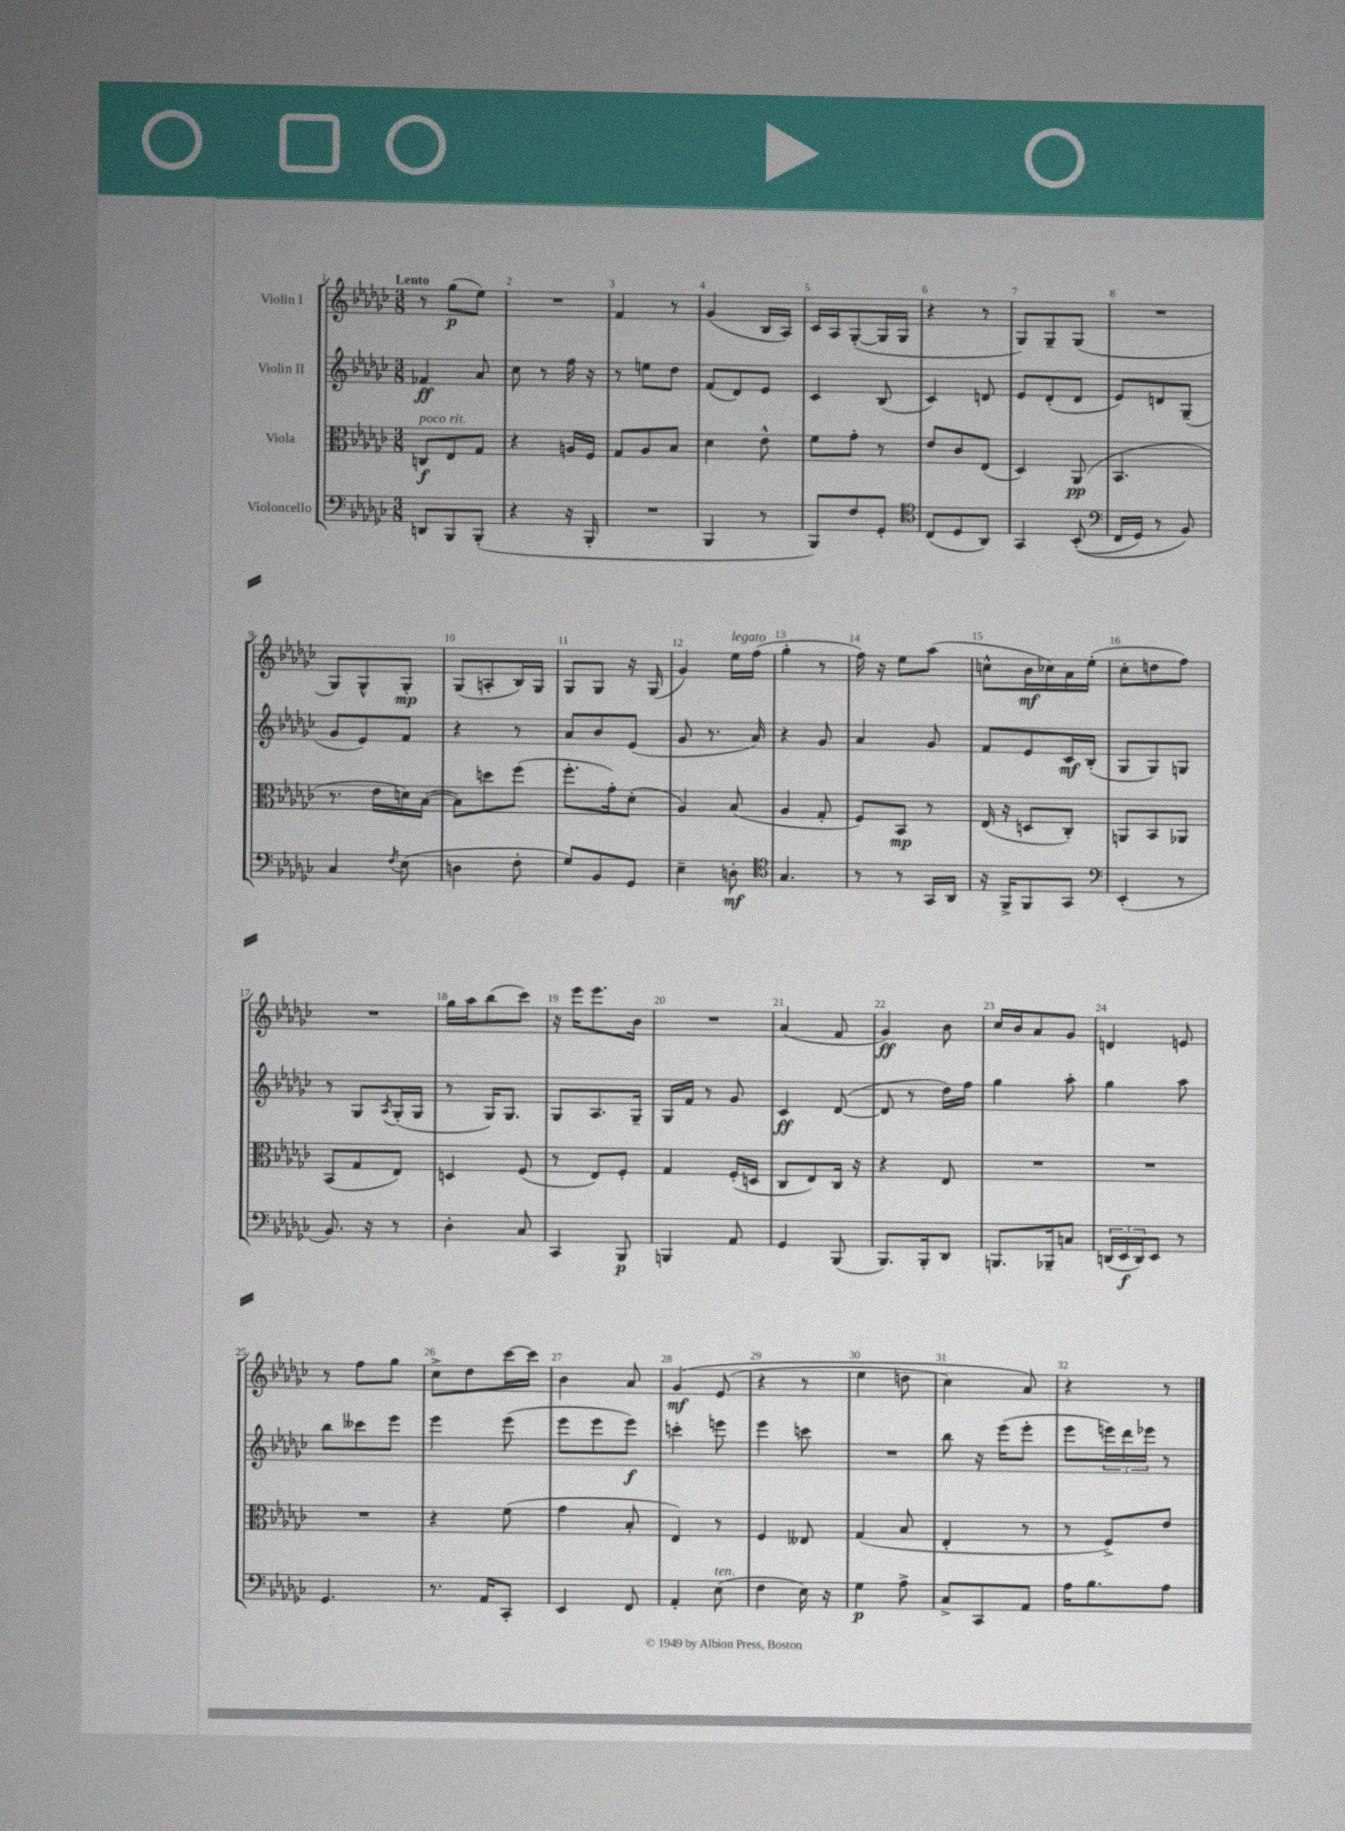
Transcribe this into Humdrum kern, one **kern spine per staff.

**kern	**dynam	**kern	**dynam	**kern	**dynam	**kern	**dynam
*part4	*part4	*part3	*part3	*part2	*part2	*part1	*part1
*staff4	*staff4	*staff3	*staff3	*staff2	*staff2	*staff1	*staff1
*I"Violoncello	*	*I"Viola	*	*I"Violin II	*	*I"Violin I	*
*clefF4	*	*clefC3	*	*clefG2	*	*clefG2	*
*k[b-e-a-d-g-c-]	*	*k[b-e-a-d-g-c-]	*	*k[b-e-a-d-g-c-]	*	*k[b-e-a-d-g-c-]	*
*M3/8	*	*M3/8	*	*M3/8	*	*M3/8	*
=1	=1	=1	=1	=1	=1	=1	=1
!	!	!	!	!	!	!LO:TX:a:B:t=Lento	!
!	!	!LO:TX:a:i:t=poco rit.	!	!	!	!	!
8DDn/L	.	8Cn/L	f	4f-X/	ff	8r	.
8BBB-/	.	8E-/	.	.	.	(8gg-\L	p
(8BBB-'/J	.	8G-/J	.	8a-/	.	8ee-\J)	.
=2	=2	=2	=2	=2	=2	=2	=2
4r	.	4r	.	8cc-\	.	4.r	.
.	.	.	.	8r	.	.	.
16r	.	16An/LL	.	16ff\	.	.	.
16BBB-'/	.	16F/JJ	.	16r	.	.	.
=3	=3	=3	=3	=3	=3	=3	=3
4.r	.	8G-/L	.	8r	.	4f/	.
.	.	8A-/	.	8een\L	.	.	.
.	.	8B-/J	.	8dd-\J	.	8r	.
=4	=4	=4	=4	=4	=4	=4	=4
4BBB-/	.	4d-\	.	(8f/L	.	(4g-/	.
.	.	.	.	8d-/)	.	.	.
8r	.	8e-^^\	.	8e-/J	.	16B-/LL	.
.	.	.	.	.	.	16A-/JJ)	.
=5	=5	=5	=5	=5	=5	=5	=5
8BBB-/L)	.	8f\L	.	4c-/	.	16c-/LL	.
.	.	.	.	.	.	16A-/J	.
8F/	.	8g-'\J	.	.	.	([8G-'/	.
8GG-'/J	.	8r	.	(8B-/	.	16G-/L]	.
.	.	.	.	.	.	16G-/JJ	.
=6	=6	=6	=6	=6	=6	=6	=6
*clefC4	*	*	*	*	*	*	*
(8C-/L	.	8e-/L	.	4c-/)	.	4r	.
8D-/	.	8c-/	.	.	.	.	.
8AA-/J)	.	(8E-/J	.	8dn/	.	8r	.
=7	=7	=7	=7	=7	=7	=7	=7
4GG-/	.	4D-/)	.	8e-/L	.	8G-/L)	.
.	.	.	.	(8d-'/	.	8G-~/	.
((8BB-'/	.	(8AA-/	pp	8d-/J	.	(8G-/J	.
=8	=8	=8	=8	=8	=8	=8	=8
*clefF4	*	*	*	*	*	*	*
16FF/LL	.	4.BB-/	.	8e-/L)	.	4.r	.
16GG-/JJ)	.	.	.	.	.	.	.
8r	.	.	.	8dn/	.	.	.
8BB-/)	.	.	.	(8G-~/J	.	.	.
!!LO:LB:g=z
=9	=9	=9	=9	=9	=9	=9	=9
4C-/	.	8.r	.	8g-/L	.	8G-/L)	.
.	.	.	.	8e-/)	.	8G-^^/	.
.	.	16e-\LL	.	.	.	.	.
8qF/	.	.	.	.	.	.	.
(8E-\	.	16dn\)	.	8f/J	.	8G-'/J	mp
.	.	([16B-\JJ	.	.	.	.	.
=10	=10	=10	=10	=10	=10	=10	=10
4Dn\	.	8B-\L])	.	4r	.	(8G-/L	.
.	.	8ddn\	.	.	.	8An'/	.
8F'\	.	(8ff\J	.	8r	.	16B-/L)	.
.	.	.	.	.	.	16G-/JJ	.
=11	=11	=11	=11	=11	=11	=11	=11
8G-/L)	.	8.ff'\L	.	8a-/L	.	8G-/L	.
8BB-/	.	.	.	8b-/	.	8G-/J	.
.	.	16g-'\k)	.	.	.	.	.
8GG-/J	.	(8d-'\J	.	(8e-/J	.	16r	.
.	.	.	.	.	.	(16G-/	.
=12	=12	=12	=12	=12	=12	=12	=12
4E-~\	.	4A-/)	.	8g-/	.	4g-/)	.
.	.	.	.	8.r	.	.	.
!	!	!	!	!	!	!LO:TX:a:i:t=legato	!
8Dn'\	mf	(8B-/	.	.	.	16ee-\LL	.
.	.	.	.	16a-/)	.	(16ff\JJ	.
=13	=13	=13	=13	=13	=13	=13	=13
*clefC4	*	*	*	*	*	*	*
4.G-/	.	4A-/	.	4r	.	4gg-'\	.
.	.	8G-'/	.	8g-/	.	8r	.
=14	=14	=14	=14	=14	=14	=14	=14
8r	.	8F/L)	.	4a-/	.	16ff\)	.
.	.	.	.	.	.	16r	.
8r	.	8BB-/J	mp	.	.	8ee-\L	.
16GG-/LL	.	8r	.	8g-/	.	(8aa-\J	.
16AA-/JJ	.	.	.	.	.	.	.
=15	=15	=15	=15	=15	=15	=15	=15
16r	.	(16E-/	.	8f/L	.	8ccn^^\L	.
16FF^/KL	.	16r	.	.	.	.	.
8FF/	.	8Dn/L	.	8e-/	.	16b-\L	mf
.	.	.	.	.	.	16cc-X\)	.
8GG-/J	.	8C-'/J)	.	16c-/L	mf	16a-\	.
.	.	.	.	(16B-'/JJ	.	(16ee-'\JJ	.
=16	=16	=16	=16	=16	=16	=16	=16
*clefF4	*	*	*	*	*	*	*
(4EE-'/	.	8AAn/L	.	8G-/L	.	8cc-'\L	.
.	.	8BB-/	.	8G-/)	.	8ddn\	.
8r	.	8AA-X/J	.	8Gn/J	.	8ff\J)	.
!!LO:LB:g=z
=17	=17	=17	=17	=17	=17	=17	=17
8.BB-/)	.	(8BB-/L	.	8r	.	4.r	.
.	.	8G-/	.	8G-/L	.	.	.
16r	.	.	.	.	.	.	.
.	.	.	.	8qA-/	.	.	.
8r	.	8E-/J)	.	(16G-'/L	.	.	.
.	.	.	.	16G-/JJ	.	.	.
=18	=18	=18	=18	=18	=18	=18	=18
4D-'\	.	4Dn/	.	8r	.	16gg-\LL	.
.	.	.	.	.	.	16aa-\J	.
.	.	.	.	16G-/KL)	.	(8bb-\	.
.	.	.	.	8.G-/J	.	.	.
8C-/	.	(8F/	.	.	.	8ccc-\J)	.
=19	=19	=19	=19	=19	=19	=19	=19
4CC-/	.	8r	.	8G-/L	.	16r	.
.	.	.	.	.	.	16eee-\KL	.
.	.	8E-/L)	.	8.A-/	.	8.eee-\	.
8BBB-/	p	8F'/J	.	.	.	.	.
.	.	.	.	16G-~/Jk	.	16b-\Jk	.
=20	=20	=20	=20	=20	=20	=20	=20
4BBBn/	.	4G-/	.	16G-/LL	.	4.r	.
.	.	.	.	16f/JJ	.	.	.
.	.	.	.	8r	.	.	.
8AA-/	.	(16F'/LL	.	8g-/	.	.	.
.	.	16Dn/JJ	.	.	.	.	.
=21	=21	=21	=21	=21	=21	=21	=21
4GG-/	.	8C-/L	.	4c-/	ff	(4a-/	.
.	.	8E-/)	.	.	.	.	.
(8BBB-/	.	16C-/Jk	.	([8d-/	.	8f/	.
.	.	16r	.	.	.	.	.
=22	=22	=22	=22	=22	=22	=22	=22
8.BBB-/L)	.	4r	.	8d-/]	.	4g-/)	ff
.	.	.	.	8r	.	.	.
16BBB-'/k	.	.	.	.	.	.	.
8DD-/J	.	8E-/	.	16dd-\LL)	.	8b-\	.
.	.	.	.	16ff\JJ	.	.	.
=23	=23	=23	=23	=23	=23	=23	=23
8.BBBn/L	.	4.r	.	4gg-\	.	16cc-/LL	.
.	.	.	.	.	.	16b-/J	.
.	.	.	.	.	.	8a-/	.
16BBB-X~/k	.	.	.	.	.	.	.
8Cn/J	.	.	.	8aa-'\	.	8g-/J	.
=24	=24	=24	=24	=24	=24	=24	=24
(24DDn/LL	.	4.r	.	4gg-\	.	4dn/	.
24EE-/	f	.	.	.	.	.	.
24DD/J)	.	.	.	.	.	.	.
8EE-/J	.	.	.	.	.	.	.
8r	.	.	.	8aa-\	.	8en/	.
!!LO:LB:g=z
=25	=25	=25	=25	=25	=25	=25	=25
4.GG-/	.	4.r	.	8bb-\L	.	8r	.
.	.	.	.	8ccc--X\	.	8ff\L	.
.	.	.	.	8eee-\J	.	8gg-\J	.
=26	=26	=26	=26	=26	=26	=26	=26
8.r	.	4r	.	4eee-\	.	8cc-^\L	.
.	.	.	.	.	.	8dd-\	.
16AA-/KL	.	.	.	.	.	.	.
8CC-'/J	.	(8f\	.	(8eee-\	.	[16ccc-\L	.
.	.	.	.	.	.	16ccc-\JJ]	.
=27	=27	=27	=27	=27	=27	=27	=27
4EE-/	.	4g-\	.	8eee-\L	.	4b-\	.
.	.	.	.	8eee-\	.	.	.
8FF/	.	8B-'/	.	8eee-\J)	f	8a-/	.
=28	=28	=28	=28	=28	=28	=28	=28
4AA-'/	.	4E-/)	.	4cccn'\	.	(4g-/	mf
!LO:TX:a:i:t=ten.	!	!	!	!	!	!	!
(8E-\	.	8r	.	8eeen\	.	(8e-/	.
=29	=29	=29	=29	=29	=29	=29	=29
4F\	.	4F/	.	4eee-\	.	4r	.
16E-\)	.	8E--X/	.	8cccn\	.	8r	.
16r	.	.	.	.	.	.	.
=30	=30	=30	=30	=30	=30	=30	=30
4G-\	p	(4G-/	.	4.r	.	4ee-\	.
8A-^\	.	8B-/	.	.	.	8ddn\	.
=31	=31	=31	=31	=31	=31	=31	=31
8C-^/L	.	4E-'/	.	8bb-\	.	4cc-\)	.
8CC-/	.	.	.	16r	.	.	.
.	.	.	.	(16eee-\KL	.	.	.
8AA-/J	.	8r	.	8eee-'\J	.	8a-/)	.
=32	=32	=32	=32	=32	=32	=32	=32
16A-\KL	.	8r	.	8eee-\L	.	4r	.
8.B-\	.	.	.	.	.	.	.
.	.	8F^/L)	.	24eeen\L)	.	.	.
.	.	.	.	24ddd-\	.	.	.
.	.	.	.	24eee-X\JJ	.	.	.
8A-\J	.	8e-/J	.	8r	.	8r	.
==	==	==	==	==	==	==	==
*-	*-	*-	*-	*-	*-	*-	*-
